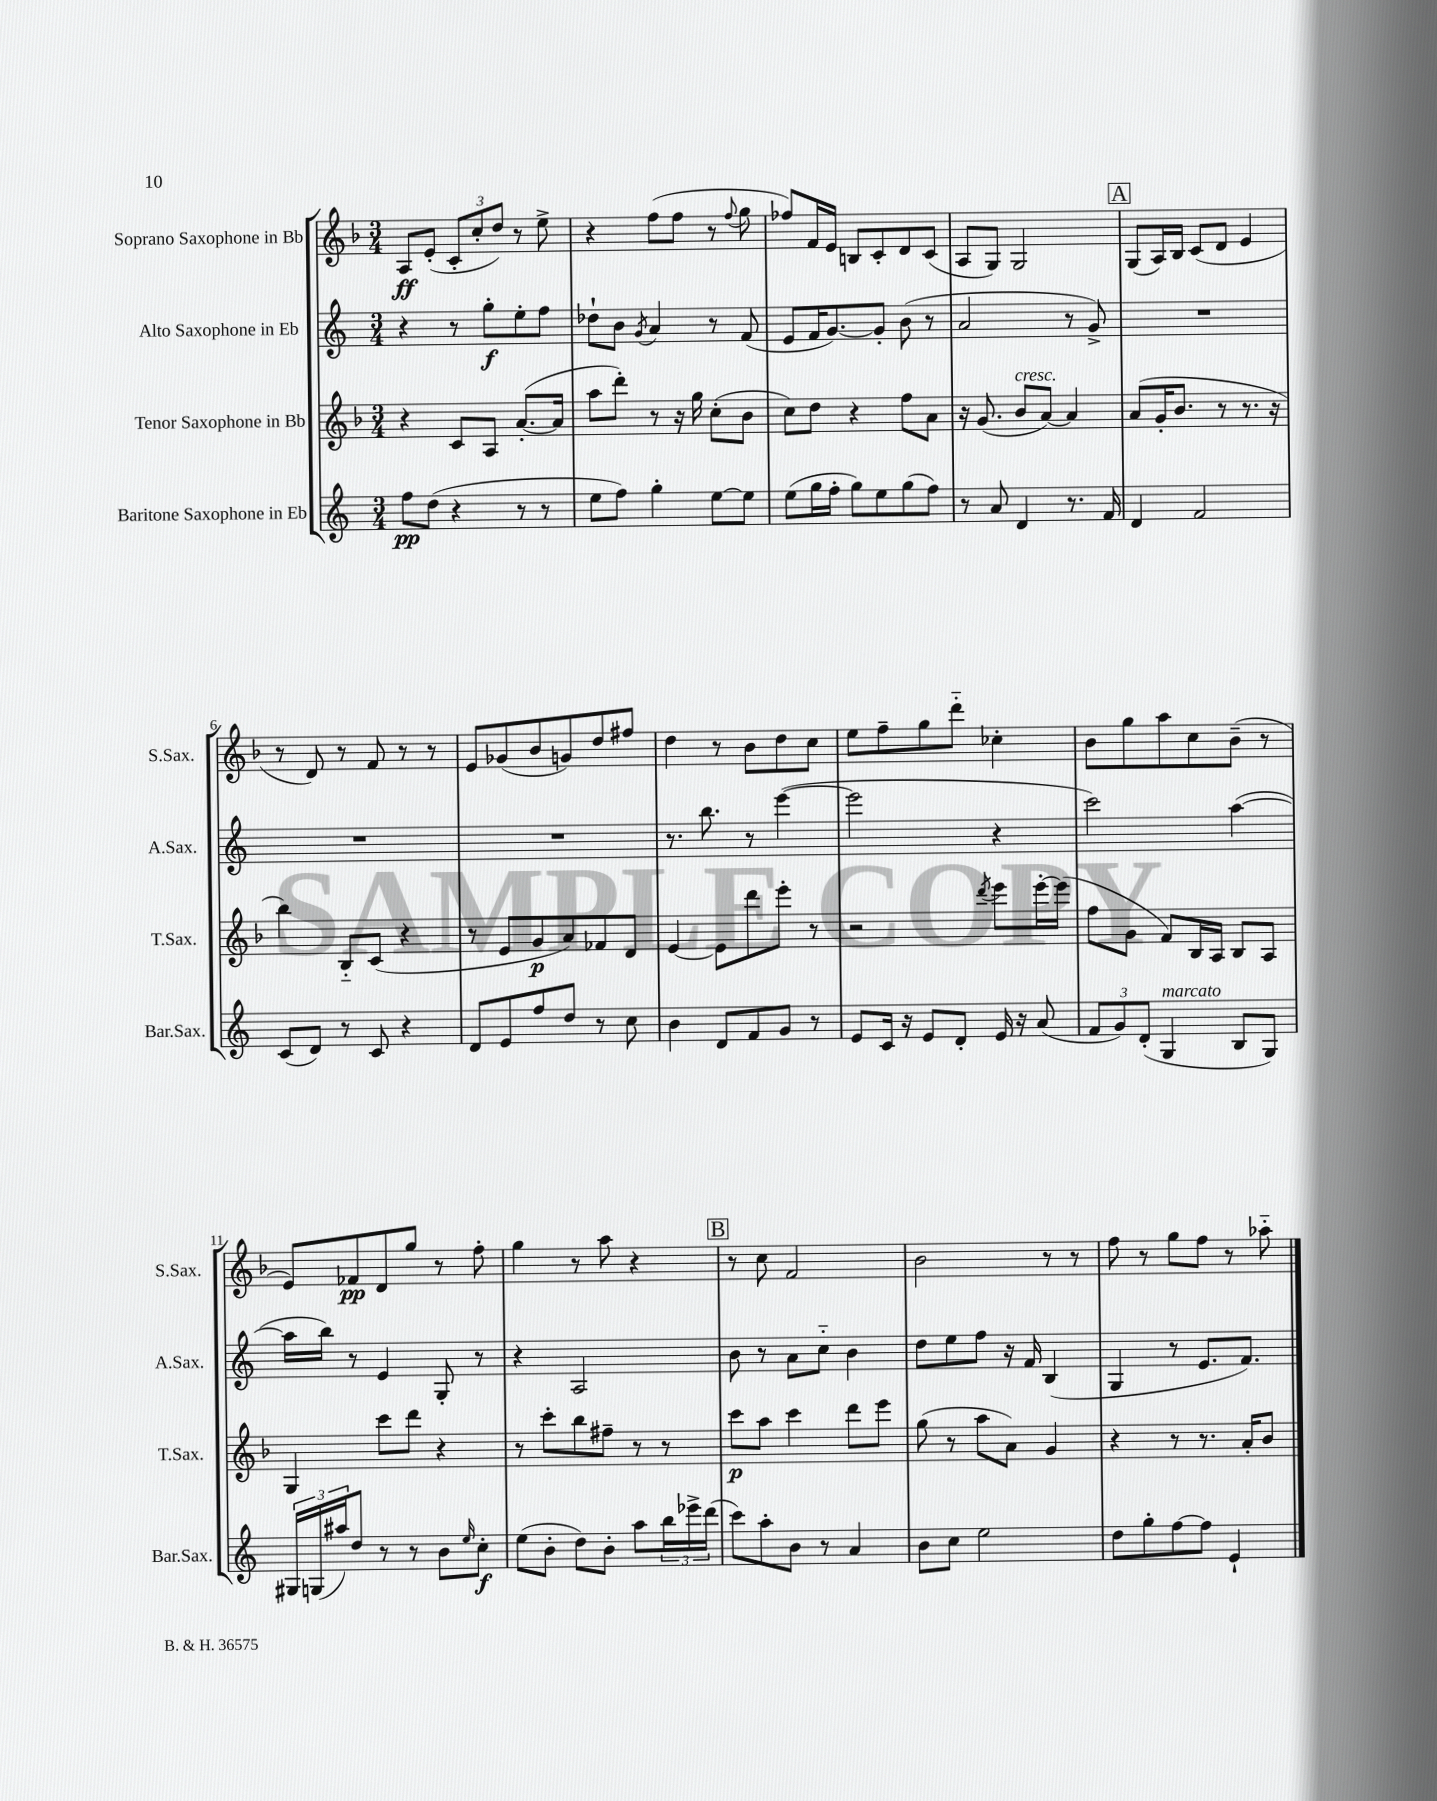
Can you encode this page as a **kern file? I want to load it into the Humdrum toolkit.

**kern	**dynam	**kern	**dynam	**kern	**dynam	**kern	**dynam
*part4	*part4	*part3	*part3	*part2	*part2	*part1	*part1
*staff4	*staff4	*staff3	*staff3	*staff2	*staff2	*staff1	*staff1
*I"Baritone Saxophone in Eb	*	*I"Tenor Saxophone in Bb	*	*I"Alto Saxophone in Eb	*	*I"Soprano Saxophone in Bb	*
*I'Bar.Sax.	*	*I'T.Sax.	*	*I'A.Sax.	*	*I'S.Sax.	*
*clefG2	*	*clefG2	*	*clefG2	*	*clefG2	*
*k[]	*	*k[b-]	*	*k[]	*	*k[b-]	*
*M3/4	*	*M3/4	*	*M3/4	*	*M3/4	*
=1	=1	=1	=1	=1	=1	=1	=1
8ff\L	pp	4r	.	4r	.	8A/L	ff
(8dd\J	.	.	.	.	.	(8e'/J	.
4r	.	8c/L	.	8r	.	12c'/L	.
.	.	.	.	.	.	12cc'/	.
.	.	8A/J	.	8gg'\L	f	.	.
.	.	.	.	.	.	12dd/J)	.
8r	.	([8.a'/L	.	8ee'\	.	8r	.
8r	.	.	.	8ff\J	.	8ee^\	.
.	.	16a/Jk]	.	.	.	.	.
=2	=2	=2	=2	=2	=2	=2	=2
8ee\L	.	8aa\L	.	8dd-X`\L	.	4r	.
8ff\J)	.	8ddd'\J)	.	8b\J	.	.	.
.	.	.	.	8qg/	.	.	.
4gg'\	.	8r	.	4a/	.	(8ff\L	.
.	.	16r	.	.	.	8ff\J	.
.	.	16gg\	.	.	.	.	.
[8ee\L	.	(8cc'\L	.	8r	.	8r	.
.	.	.	.	.	.	8qqff/	.
8ee\J]	.	8b-\J	.	(8f/	.	8gg\	.
=3	=3	=3	=3	=3	=3	=3	=3
(8ee\L	.	8cc\L)	.	8e/L	.	8ff-X/L)	.
16gg\L	.	8dd\J	.	16f/K	.	16f/L	.
16ff'\JJ	.	.	.	[8.g/)	.	16e/JJ	.
8gg\L)	.	4r	.	.	.	8Bn/L	.
8ee\	.	.	.	8g'/J]	.	8c'/	.
(8gg\	.	8ff\L	.	(8b\	.	8d/	.
8ff\J)	.	8a\J	.	8r	.	(8c/J	.
=4	=4	=4	=4	=4	=4	=4	=4
8r	.	16r	.	2a/	.	8A/L	.
.	.	(8.g/	.	.	.	.	.
8a/	.	.	.	.	.	8G/J)	.
!	!	!LO:TX:a:i:t=cresc.	!	!	!	!	!
4d/	.	8b-/L	.	.	.	2G/	.
.	.	[8a/J)	.	.	.	.	.
8.r	.	4a/]	.	8r	.	.	.
.	.	.	.	8g^/)	.	.	.
16f/	.	.	.	.	.	.	.
!!LO:REH:place=s1:t=A
=5	=5	=5	=5	=5	=5	=5	=5
4d/	.	(8a/L	.	2.r	.	(8G/L	.
.	.	16g'/K	.	.	.	16A/L)	.
.	.	8.b-/J	.	.	.	16B-/JJ	.
2f/	.	.	.	.	.	(8c/L	.
.	.	8r	.	.	.	8d/J	.
.	.	8.r	.	.	.	4e/	.
.	.	16r	.	.	.	.	.
!!LO:LB:g=z
=6	=6	=6	=6	=6	=6	=6	=6
(8c/L	.	4bb-\)	.	2.r	.	8r	.
8d/J)	.	.	.	.	.	8d/)	.
8r	.	8B-/L	.	.	.	8r	.
8c/	.	(8c/J	.	.	.	8f/	.
4r	.	4r	.	.	.	8r	.
.	.	.	.	.	.	8r	.
=7	=7	=7	=7	=7	=7	=7	=7
8d/L	.	8r	.	2.r	.	8e/L	.
8e/	.	8e/L	.	.	.	(8g-X/	.
8ff/	.	8g/	p	.	.	8b-/	.
8dd/J	.	8a/)	.	.	.	8gn/)	.
8r	.	8f-X/	.	.	.	8dd/	.
8cc\	.	8d/J	.	.	.	8ff#X/J	.
=8	=8	=8	=8	=8	=8	=8	=8
4b\	.	[4e/	.	8.r	.	4dd\	.
.	.	.	.	8.bb\	.	.	.
8d/L	.	8e\L]	.	.	.	8r	.
8f/	.	8ddd\	.	8r	.	8b-\L	.
8g/J	.	8eee'\J	.	([4eee\	.	8dd\	.
8r	.	8r	.	.	.	8cc\J	.
=9	=9	=9	=9	=9	=9	=9	=9
8e/L	.	2r	.	2eee\]	.	8ee\L	.
16c/Jk	.	.	.	.	.	8ff~\	.
16r	.	.	.	.	.	.	.
8e/L	.	.	.	.	.	8gg\	.
8d'/J	.	.	.	.	.	8ddd\J	.
.	.	8qddd/	.	.	.	.	.
16e/	.	8eee\L	.	4r	.	4cc-X'\	.
16r	.	.	.	.	.	.	.
(8a/	.	[16eee'\L	.	.	.	.	.
.	.	(16eee\JJ]	.	.	.	.	.
=10	=10	=10	=10	=10	=10	=10	=10
12f/L	.	8ff\L	.	2ccc\)	.	8b-\L	.
12g/)	.	.	.	.	.	.	.
.	.	8g\J	.	.	.	8gg\	.
(12d'/J	.	.	.	.	.	.	.
!LO:TX:a:i:t=marcato	!	!	!	!	!	!	!
4G/	.	8f/L)	.	.	.	8aa\	.
.	.	16B-/L	.	.	.	8cc\	.
.	.	16A/JJ	.	.	.	.	.
8B/L	.	8B-/L	.	([4aa\	.	(8b-~\J	.
8G/J)	.	8A/J	.	.	.	8r	.
!!LO:LB:g=z
=11	=11	=11	=11	=11	=11	=11	=11
24G#X/LL	.	4G/	.	16aa\LL]	.	8e/L)	.
(24Gn/	.	.	.	.	.	.	.
.	.	.	.	16bb\JJ)	.	.	.
24aa#X/J)	.	.	.	.	.	.	.
8dd/J	.	.	.	8r	.	8f-X/	pp
8r	.	8ccc\L	.	4e/	.	8d/	.
8r	.	8ddd\J	.	.	.	8gg/J	.
8b\L	.	4r	.	8G'/	.	8r	.
16qqee/	.	.	.	.	.	.	.
8cc'\J	f	.	.	8r	.	8ff'\	.
=12	=12	=12	=12	=12	=12	=12	=12
(8ee\L	.	8r	.	4r	.	4gg\	.
8b'\J	.	8ccc'\L	.	.	.	.	.
8dd\L)	.	8bb-\	.	2A/	.	8r	.
8b'\J	.	8ff#X~\J	.	.	.	8aa\	.
8aa\L	.	8r	.	.	.	4r	.
24bb\L	.	8r	.	.	.	.	.
24eee-X^\	.	.	.	.	.	.	.
(24ddd\JJ	.	.	.	.	.	.	.
!!LO:REH:place=s1:t=B
=13	=13	=13	=13	=13	=13	=13	=13
8ccc\L)	.	8ccc\L	p	8b\	.	8r	.
8aa'\	.	8aa\J	.	8r	.	8cc\	.
8b\J	.	4ccc\	.	8a\L	.	2f/	.
8r	.	.	.	8cc\J	.	.	.
4a/	.	8ddd\L	.	4b\	.	.	.
.	.	8eee\J	.	.	.	.	.
=14	=14	=14	=14	=14	=14	=14	=14
8b\L	.	(8gg\	.	8dd\L	.	2b-\	.
8cc\J	.	8r	.	8ee\	.	.	.
2ee\	.	8aa\L	.	8ff\J	.	.	.
.	.	8a\J)	.	16r	.	.	.
.	.	.	.	16f/	.	.	.
.	.	4g/	.	(4B/	.	8r	.
.	.	.	.	.	.	8r	.
=15	=15	=15	=15	=15	=15	=15	=15
8dd\L	.	4r	.	4G/	.	8ff\	.
8gg'\	.	.	.	.	.	8r	.
[8ff\	.	8r	.	8r	.	8gg\L	.
8ff\J]	.	8.r	.	8.e/L	.	8ff\J	.
4e`/	.	.	.	.	.	8r	.
.	.	16a'/KL	.	8.f/J)	.	.	.
.	.	8b-/J	.	.	.	8aa-X\	.
==	==	==	==	==	==	==	==
*-	*-	*-	*-	*-	*-	*-	*-
